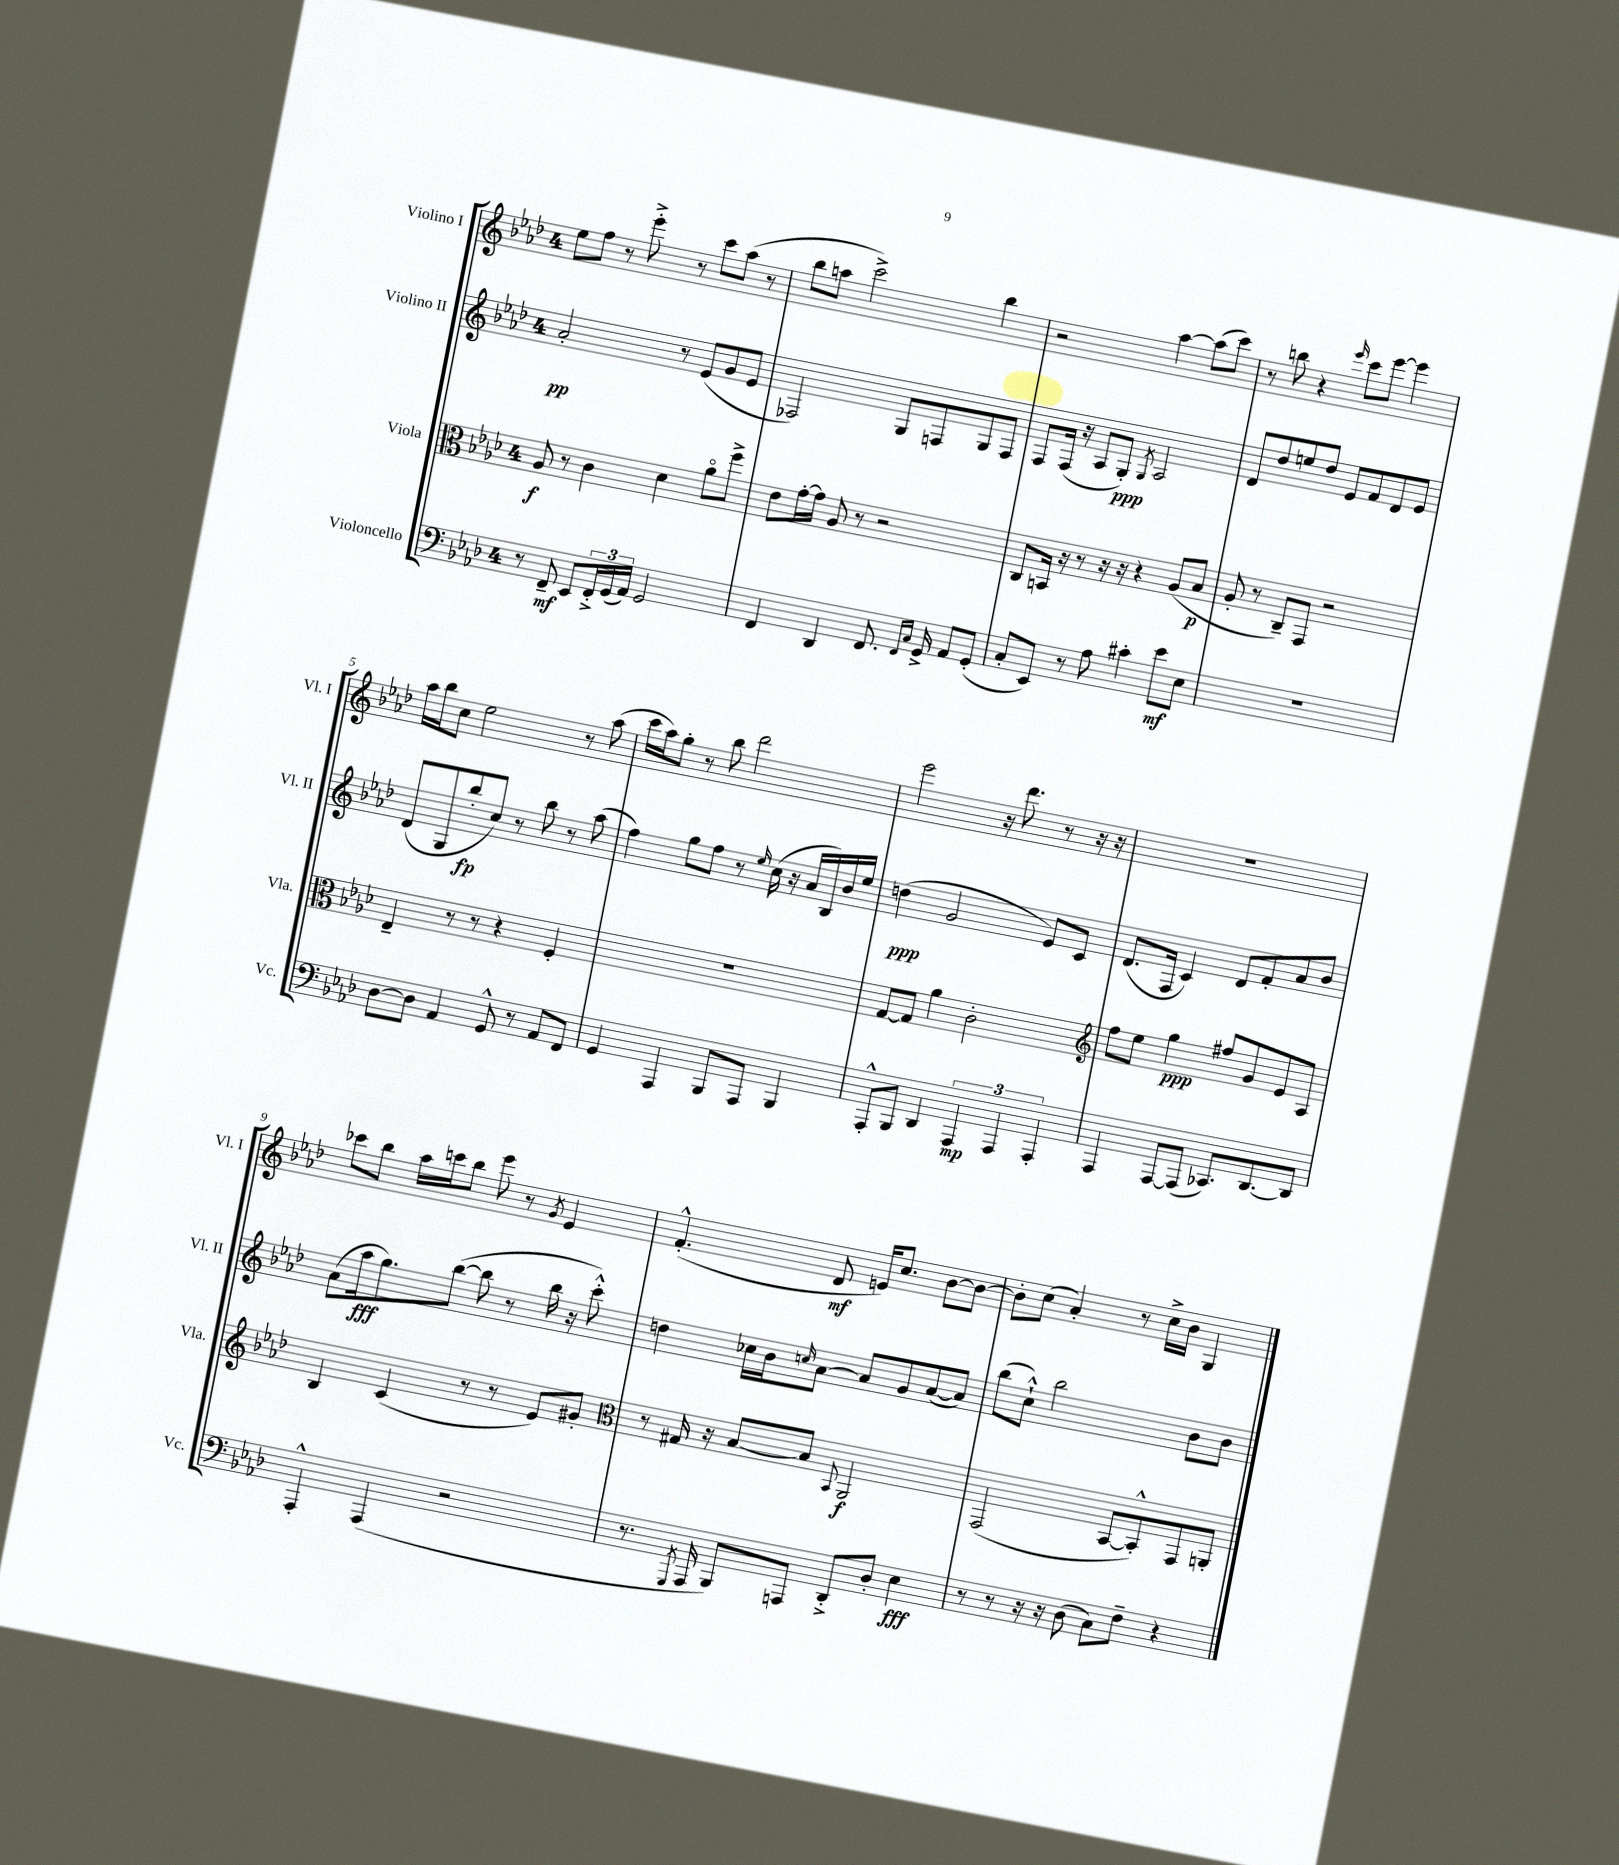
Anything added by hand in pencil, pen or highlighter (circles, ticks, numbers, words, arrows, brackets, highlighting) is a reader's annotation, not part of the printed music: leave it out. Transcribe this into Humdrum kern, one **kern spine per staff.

**kern	**kern	**kern	**kern
*staff4	*staff3	*staff2	*staff1
*clefF4	*clefC3	*clefG2	*clefG2
*k[b-e-a-d-]	*k[b-e-a-d-]	*k[b-e-a-d-]	*k[b-e-a-d-]
*M4/4	*M4/4	*M4/4	*M4/4
8r	8A-/	2a-'/	8ee-\L
8FF~/	8r	.	8ff\J
8EE-/L	4c\	.	8r
24FF'^/L	.	.	8eee-'^\
(24GG/	.	.	.
24AA-/JJ)	.	.	.
2GG/	4d-\	8r	8r
.	.	(8e-/L	8ccc\L
.	8a-o\L	8g/	(8aa-\J
.	8ff^\J	8e-/J	8r
=	=	=	=
4FF/	8e-\L	2F-/)	8bb-\L
.	[16g'\L	.	8aa\J
.	16g\]JJ	.	.
4DD-/	8A-/	.	2ccc^\)
.	8r	.	.
8.FF/	2r	8G/L	.
.	.	8F/	.
16qqFF/LL	.	.	.
16qqC/JJ	.	.	.
16GG^/	.	.	.
8AA-/L	.	8G/	4bb-\
(8GG'/J	.	8F/J	.
=	=	=	=
8C'/L	8C/L	8F/L	2r
8EE-/J)	16BB/Jk	(16F/Jk	.
.	16r	16r	.
8r	8r	8A-/L	.
8A-\	16r	8G'/J)	.
.	16r	.	.
.	.	8qG/	.
4c#'\	4r	2A-/	[4aa-\
8e-\L	(8A-/L	.	(8aa-\]L
8E-\J	8B-/J	.	8ccc\J)
=	=	=	=
1r	8A-'/	8d-/L	8r
.	8r	8dd-/	8bb\
.	8C~/L)	8ee/	4r
.	8GG/J	8dd-/J	.
.	.	.	16qqeee-/
.	2r	8e-/L	8ccc\L
.	.	8f/	[8eee-\J
.	.	8d-/	4eee-\]
.	.	8e-/J	.
=	=	=	=
[8D-\L	4E-~/	(8d-/L	16aa-\LL
.	.	.	16bb-\J
8D-\]J	.	8G/	8cc\J
4AA-/	8r	8bb-'/	2ee-\
.	8r	8cc/J)	.
8GG^^/	4r	8r	.
8r	.	8bb-\	.
8AA-/L	4F'/	8r	8r
8FF/J	.	(8aa-\	(8aa-\
=	=	=	=
4GG/	1r	4ff\)	16ccc\LL
.	.	.	16aa-\J)
.	.	.	8gg'\J
4AAA-/	.	8gg\L	8r
.	.	8ff\J	8bb-\
8BBB-/L	.	8r	2ddd-\
.	.	16qqee-/	.
8AAA-/J	.	(16cc\	.
.	.	16r	.
4BBB-/	.	16a-/LL	.
.	.	16B-/)	.
.	.	16b-/	.
.	.	16ee-/JJ	.
=	=	=	=
8AAA-'^^/L	[8G/L	(4dd\	2eee-\
8BBB-/J	8G/]J	.	.
4DD-/	4a-\	2g/	.
6AAA-/	2c'\	.	16r
.	.	.	8.ddd-\
6AAA-/	.	.	.
.	.	8e-/L)	8r
6AAA-'/	.	.	.
.	.	8c/J	16r
.	.	.	16r
=	=	=	=
*	*clefG2	*	*
4AAA-/	8ff\L	(8.d-/L	1r
.	8ee-\J	.	.
.	.	16F/Jk	.
[8AAA-/L	4gg\	4c/)	.
(8AAA-/]J	.	.	.
8.CC-/L)	8ff#/L	8d-/L	.
.	8g/	8f'/	.
[8.DD-/	.	.	.
.	8e-/	8a-/	.
8DD-/]J	8A-/J	8b-/J	.
=	=	=	=
4AAA-'^^/	4B-/	(8a-\L	8ccc-\L
.	.	16aa-\k	8bb-\J
.	.	8.gg\)	.
(4AAA-/	(4c/	.	16aa-\LL
.	.	.	16ccc\J
.	.	([8bb-\J	8bb-\J
2r	8r	8bb-\]	8eee-\
.	8r	8r	8r
.	.	.	8qg/
.	8e-/L)	16bb-\	4e-/
.	.	16r	.
.	8g#'/J	8ccc'^^\)	.
=	=	=	=
*	*clefC3	*	*
8.r	8r	4dd\	(4.f'^^/
.	16G#/	.	.
8qGGG/	.	.	.
16AAA-/	16r	.	.
8BBB-/L)	[8B-/L	16cc-\LL	.
.	.	16b-\J	.
.	.	16qqcc/	.
8AAA/J	8B-/]J	[8a-\J	8d-/
.	8qqBB-/	.	.
8DD-'^/L	2AA-/	8a-/]L	16e/LK)
.	.	.	8.cc/J
8D-'/J	.	8g/	.
4E-\	.	([8a-/	[8b-\L
.	.	8a-/]J)	8b-\_J
=	=	=	=
8r	(2GG/	(8bb-\L	8b-'\]L
8r	.	8cc`^^\J)	(8cc\J
16r	.	2bb-\	4a-'/)
16r	.	.	.
(8D-\	.	.	.
8C\L)	[8BB-/L	.	8r
8F~\J	8BB-'^^/])	.	16cc^\LL
.	.	.	16b-\JJ
4r	8GG/	8b-\L	4G/
.	8AA'/J	8b-\J	.
==	==	==	==
*-	*-	*-	*-
